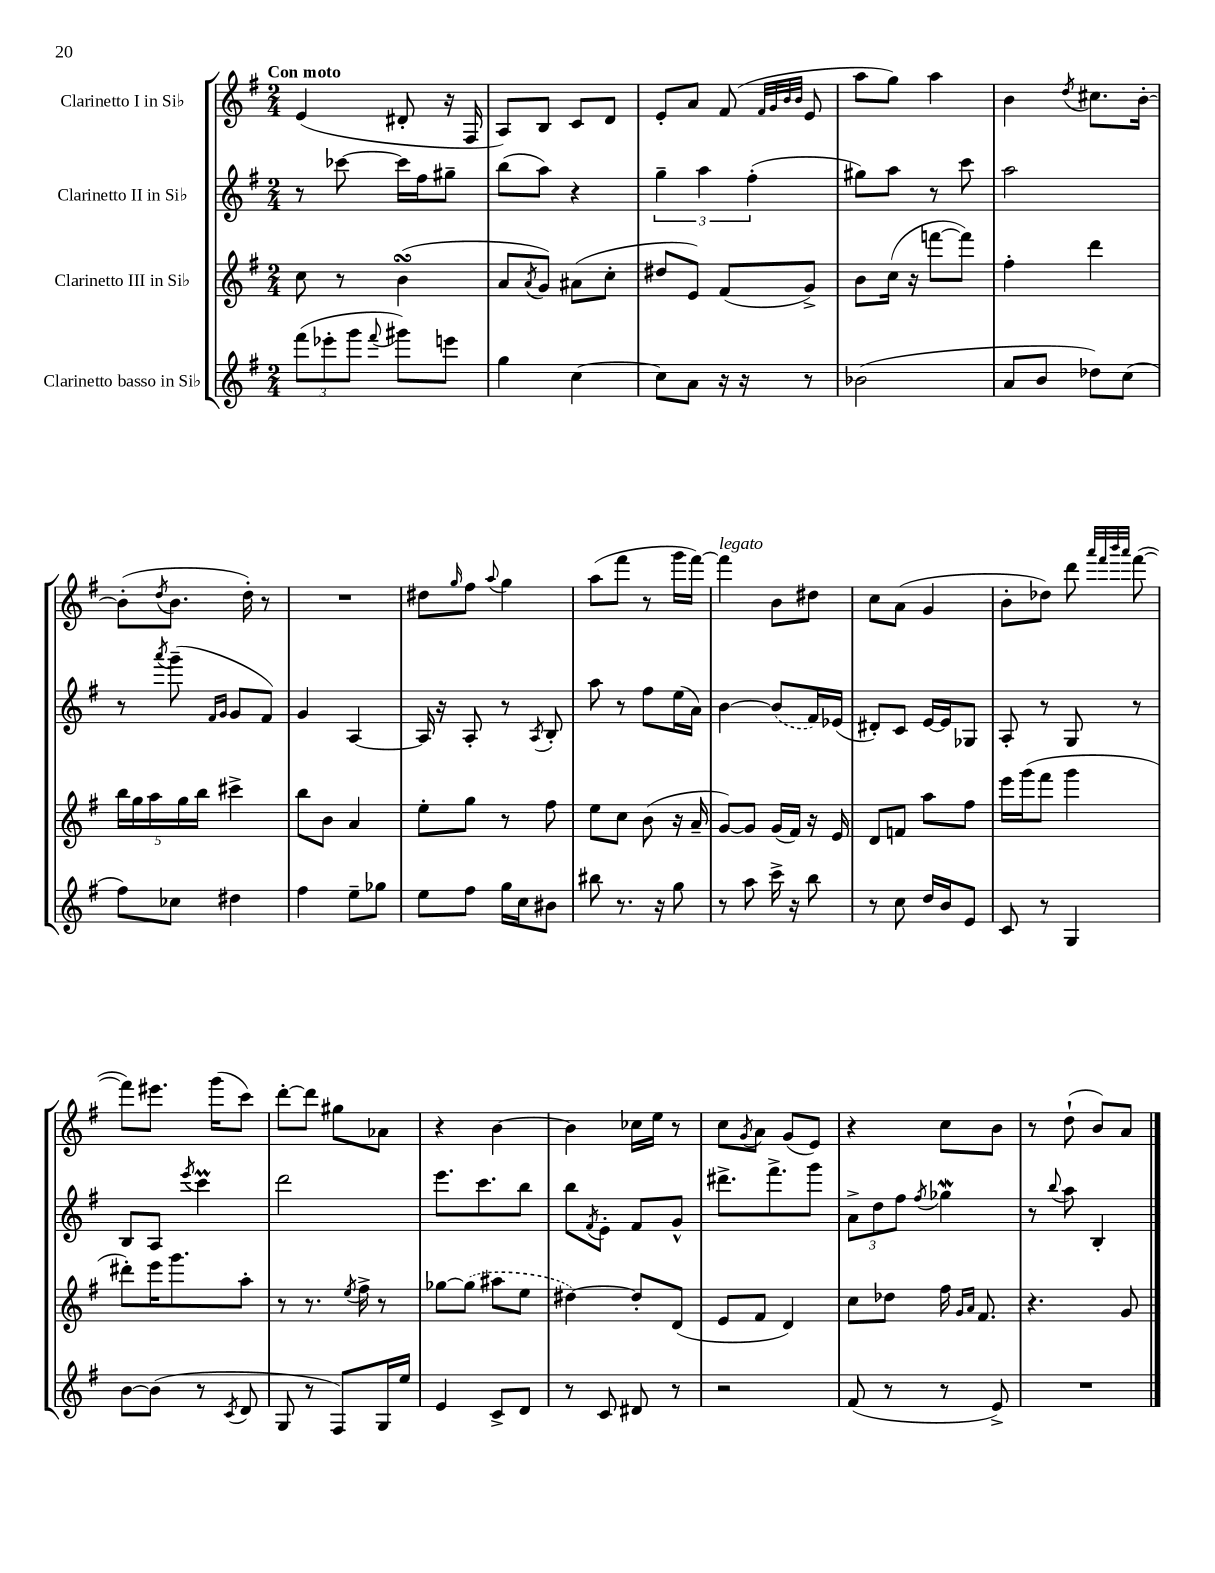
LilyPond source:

<<
\new StaffGroup <<
\new Staff = "s0" \with { instrumentName = "Clarinetto I in Sib" } {
    \clef treble \key g \major \numericTimeSignature \time 2/4 \tempo "Con moto"
    e'4( dis'8-. r16 fis16 |
    a8) b8 c'8 d'8 |
    e'8-. a'8 fis'8( \grace { fis'32 g'32 b'32 b'32 } e'8 |
    a''8 g''8) a''4 |
    b'4 \acciaccatura { d''8 } cis''8. b'16~-. |
    b'8-.( \acciaccatura { d''8 } b'8. d''16-.) r8 |
    R2 |
    dis''8 \grace { g''16 } fis''8 \appoggiatura { a''8 } g''4 |
    a''8( fis'''8 r8 g'''16 fis'''16~) |
    fis'''4^\markup { \italic "legato" } b'8 dis''8 |
    c''8 a'8( g'4 |
    b'8-. des''8) d'''8 \grace { a'''32 fis'''32 b'''32 a'''32 } fis'''8~( |
    fis'''8) eis'''8. g'''16( c'''8) |
    d'''8~-. d'''8 gis''8 aes'8 |
    r4 b'4~ |
    b'4 ces''16 e''16 r8 |
    c''8 \acciaccatura { g'8 } a'8 g'8( e'8) |
    r4 c''8 b'8 |
    r8 d''8-!( b'8) a'8 \bar "|." |
}
\new Staff = "s1" \with { instrumentName = "Clarinetto II in Sib" } {
    \clef treble \key g \major \numericTimeSignature \time 2/4
    r8 ces'''8~ ces'''16 fis''16 gis''8-- |
    b''8( a''8) r4 |
    \tuplet 3/2 { g''4-- a''4 fis''4-.( } |
    gis''8) a''8 r8 c'''8 |
    a''2 |
    r8 \acciaccatura { a'''8 } g'''8--( \grace { fis'16 g'16 } g'8 fis'8) |
    g'4 a4~ |
    a16 r16 a8-. r8 \acciaccatura { a8 } b8-. |
    a''8 r8 fis''8 e''16( a'16) |
    b'4~ \once \slurDashed b'8( fis'16) ees'16( |
    dis'8-.) c'8 e'16~ e'16 ges8 |
    a8-. r8 g8 r8 |
    b8 a8 \acciaccatura { e'''8 } c'''4\prall |
    d'''2 |
    e'''8. c'''8. b''8 |
    b''8 \acciaccatura { fis'8 } e'8-. fis'8 g'8-^ |
    dis'''8.-> fis'''8.-> g'''8 |
    \tuplet 3/2 { a'8-> d''8 fis''8 } \acciaccatura { fis''8 } ges''4\mordent |
    r8 \appoggiatura { b''8 } a''8 b4-. \bar "|." |
}
\new Staff = "s2" \with { instrumentName = "Clarinetto III in Sib" } {
    \clef treble \key g \major \numericTimeSignature \time 2/4
    c''8 r8 b'4\turn( |
    a'8 \acciaccatura { a'8 } g'8) ais'8( c''8-. |
    dis''8 e'8) fis'8( g'8->) |
    b'8 c''16( r16 f'''8~ f'''8) |
    fis''4-. d'''4 |
    \tuplet 5/4 { b''16 g''16 a''16 g''16 b''16 } cis'''4-> |
    b''8 b'8 a'4 |
    e''8-. g''8 r8 fis''8 |
    e''8 c''8 b'8( r16 a'16-- |
    g'8~) g'8 g'16( fis'16) r16 e'16 |
    d'8 f'8 a''8 fis''8 |
    e'''16 g'''16( fis'''8 g'''4 |
    dis'''8-.) e'''16 g'''8. a''8-. |
    r8 r8. \acciaccatura { e''8 } fis''16-> r8 |
    ges''8~ \once \slurDashed ges''8( ais''8 e''8 |
    dis''4~) dis''8-. d'8( |
    e'8 fis'8 d'4) |
    c''8 des''8 fis''16 \grace { g'16 a'16 } fis'8. |
    r4. g'8 \bar "|." |
}
\new Staff = "s3" \with { instrumentName = "Clarinetto basso in Sib" } {
    \clef treble \key g \major \numericTimeSignature \time 2/4
    \tuplet 3/2 { fis'''8( ees'''8-. g'''8 } \appoggiatura { fis'''8 } gis'''8) e'''8 |
    g''4 c''4~ |
    c''8 a'8 r16 r16 r8 |
    bes'2( |
    a'8 b'8 des''8) c''8( |
    fis''8) ces''8 dis''4 |
    fis''4 e''8-- ges''8 |
    e''8 fis''8 g''16 c''16 bis'8 |
    bis''8 r8. r16 g''8 |
    r8 a''8 c'''16-> r16 b''8 |
    r8 c''8 d''16 b'16 e'8 |
    c'8 r8 g4 |
    b'8~ b'8( r8 \acciaccatura { c'8 } d'8 |
    g8 r8 fis8) g16 e''16 |
    e'4 c'8-> d'8 |
    r8 c'8 dis'8 r8 |
    r2 |
    fis'8( r8 r8 e'8->) |
    R2 \bar "|." |
}
>>
>>
\layout { \context { \Score \remove "Bar_number_engraver" } }
